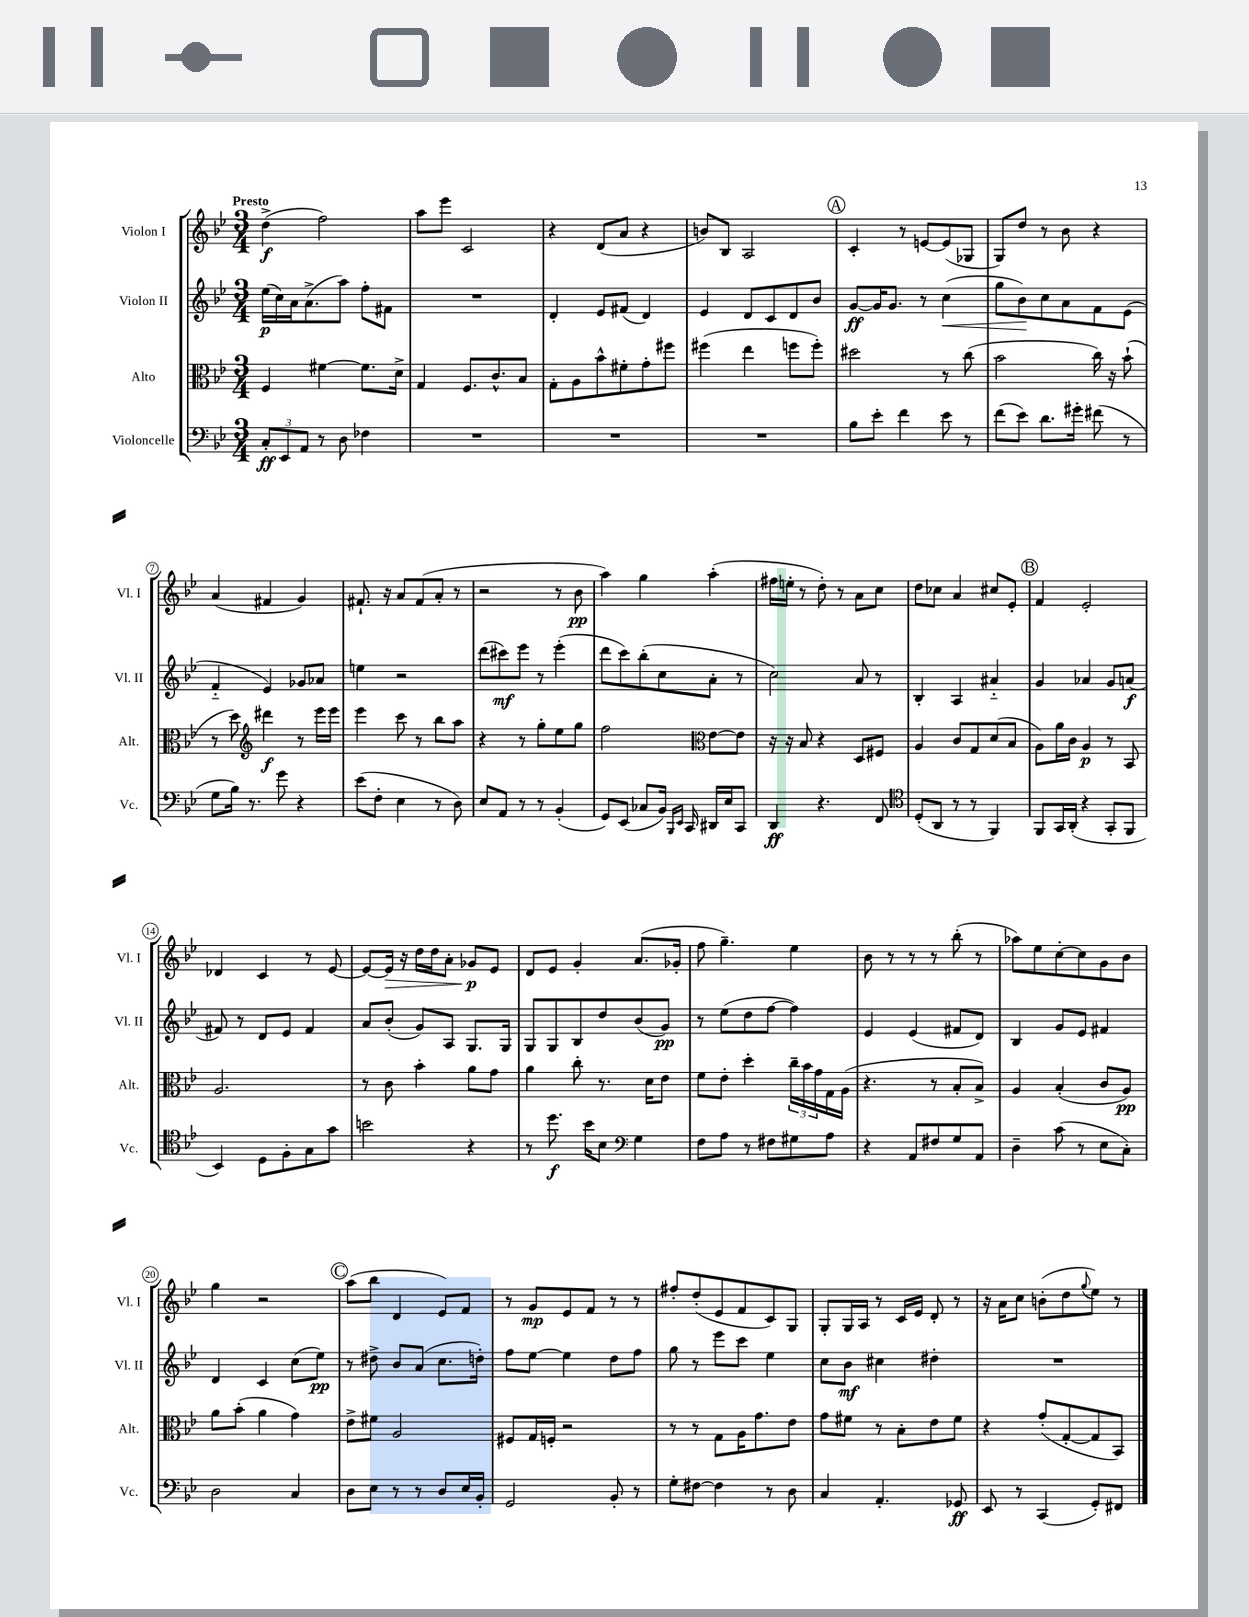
<<
\new StaffGroup <<
\new Staff = "s0" \with { instrumentName = "Violon I" shortInstrumentName = "Vl. I" } {
    \clef treble \key bes \major \numericTimeSignature \time 3/4 \tempo "Presto"
    d''4->\f( f''2) |
    a''8 ees'''8 c'2 |
    r4 d'8( a'8 r4 |
    b'8) bes8 a2 |
    \mark \markup { \circle "A" } c'4-. r8 e'8~ e'8( ges8 |
    g8) d''8 r8 bes'8 r4 |
    a'4( fis'4 g'4) |
    fis'8.-! r16 a'8 fis'8( a'8-. r8 |
    r2 r8 bes'8\pp |
    a''4) g''4 a''4-.( |
    fis''16 e''16-. r8 d''8-.) r8 a'8 c''8 |
    d''8 ces''8 a'4 cis''8 ees'8-. |
    \mark \markup { \circle "B" } f'4 ees'2-. |
    des'4 c'4 r8 ees'8~ |
    ees'8~ ees'16\> r16 d''16 d''16 a'8-. ges'8\p\! ees'8 |
    d'8 ees'8 g'4-. a'8.( ges'16-. |
    f''8 g''4.--) ees''4 |
    bes'8 r8 r8 r8 bes''8-.( r8 |
    aes''8) ees''8 c''8~-. c''8 g'8 bes'8 |
    g''4 r2 |
    \mark \markup { \circle "C" } a''8( bes''8 d'4 ees'8) f'8 |
    r8 g'8\mp ees'8 f'8 r8 r8 |
    fis''8-. d''8-.( ees'8 f'8 c'8) g8 |
    g8-. g16 a16 r8 c'16 ees'16 d'8-. r8 |
    r16 a'16 c''8 b'8-.( d''8 \appoggiatura { g''8 } ees''8) r8 \bar "|." |
}
\new Staff = "s1" \with { instrumentName = "Violon II" shortInstrumentName = "Vl. II" } {
    \clef treble \key bes \major \numericTimeSignature \time 3/4
    ees''16\p( c''16) a'16 a'8.->( a''8) f''8-. fis'8 |
    R2. |
    d'4-. ees'8 fis'8( d'4) |
    ees'4 d'8 c'8 d'8 bes'8 |
    \mark \markup { \circle "A" } g'8~\ff g'16 g'8. r8 c''4\<( |
    g''8 bes'8\!) c''8 a'8 f'8 ees'8( |
    f'4-_ ees'4) ges'8 aes'8 |
    e''4 r2 |
    d'''8( cis'''8\mf) ees'''8 r8 ees'''4-.( |
    d'''8 c'''8) bes''8-.( c''8 a'8-. r8 |
    c''2) a'8 r8 |
    bes4-. a4 ais'4-_ |
    \mark \markup { \circle "B" } g'4 aes'4 g'8 a'8\f( |
    fis'8) r8 d'8 ees'8 fis'4 |
    a'8 bes'8-.( g'8) a8 g8. g16 |
    g8 g8 bes8 d''8 bes'8( g'8\pp) |
    r8 ees''8( d''8 f''8~ f''4) |
    ees'4 ees'4( fis'8 d'8) |
    bes4 g'8 ees'8 fis'4 |
    d'4 c'4 c''8( ees''8\pp) |
    \mark \markup { \circle "C" } r8 dis''8-> bes'8 a'8( c''8. d''16-.) |
    f''8 ees''8~ ees''4 d''8 f''8 |
    g''8 r8 ees'''8 c'''8 ees''4 |
    c''8 bes'8\mf cis''4 dis''4-. |
    R2. \bar "|." |
}
\new Staff = "s2" \with { instrumentName = "Alto" shortInstrumentName = "Alt." } {
    \clef alto \key bes \major \numericTimeSignature \time 3/4
    f4 fis'4~ fis'8. d'16-> |
    g4 f8. c'8.-^ bes8 |
    g8-. a8 bes'8-^ fis'8-. g'8-. fis''8 |
    fis''4( ees''4 f''8 f''8-.) |
    \mark \markup { \circle "A" } dis''2 r8 c''8( |
    bes'2 c''16) r16 bes'8-!( |
    r8 d''8) \clef treble dis'''4\f r8 ees'''16 ees'''16 |
    ees'''4 c'''8 r8 bes''8 a''8 |
    r4 r8 g''8-. ees''8 g''8 |
    f''2 \clef alto ees'8~ ees'8 |
    r16 r16 bes8 r4 d8 fis8 |
    a4 c'8 g8 d'8( bes8 |
    \mark \markup { \circle "B" } a8) a'16 c'16 a4\p r8 bes,8 |
    a2. |
    r8 c'8 bes'4-. a'8 g'8 |
    a'4 c''8-. r8. d'16 ees'8 |
    f'8 ees'8-. d''4-. \tuplet 3/2 { c''16-- bes'16 g'16 } g16 a16( |
    r4. r8 bes8-. bes8->) |
    a4 bes4-.( c'8 a8\pp) |
    a'8 bes'8-.( a'4 g'4) |
    \mark \markup { \circle "C" } ees'8-> fis'8 a2 |
    fis8 g16 f16-. r2 |
    r8 r8 g8 a16 g'8. ees'8 |
    g'8 fis'8 r8 bes8-. ees'8 fis'8 |
    r4 g'8-.( g8~-. g8 bes,8) \bar "|." |
}
\new Staff = "s3" \with { instrumentName = "Violoncelle" shortInstrumentName = "Vc." } {
    \clef bass \key bes \major \numericTimeSignature \time 3/4
    \tuplet 3/2 { c8-.\ff ees,8 a,8 } r8 d8 fes4 |
    R2. |
    R2. |
    R2. |
    \mark \markup { \circle "A" } bes8 ees'8-. f'4 ees'8 r8 |
    f'8( ees'8) d'8. gis'16-. fis'8( r8 |
    g8 bes16) r8. g'8 r4 |
    ees'8( f8-. ees4 r8 d8) |
    ees8 a,8 r8 r8 bes,4-.( |
    g,8) ees,8( ces8 bes,16) \grace { bes,,16 ees,16 } c,16 dis,16 ees16 c,8 |
    d,4\ff r4. f,8 |
    \clef tenor d8-.( a,8 r8 r8 f,4) |
    \mark \markup { \circle "B" } f,8 g,16 a,16-.( r4 g,8-. f,8 |
    bes,4) d8 f8-. g8 g'8 |
    b'2 r4 |
    r8 d''8.\f bes'16 bes8 \clef bass g4 |
    f8 a8 r8 fis8 gis8 a8 |
    r4 a,8 fis8 g8 a,8 |
    d4-- c'8( r8 ees8 c8-.) |
    d2 c4 |
    \mark \markup { \circle "C" } d8 ees8 r8 r8 d8 ees16 bes,16-. |
    g,2 bes,8-. r8 |
    g8-. fis8~ fis4 r8 d8 |
    c4 a,4.-. ges,8\ff |
    ees,8 r8 c,4( g,8-.) fis,8 \bar "|." |
}
>>
>>
\layout { \context { \Score \override BarNumber.stencil = #(make-stencil-circler 0.1 0.3 ly:text-interface::print) } }
